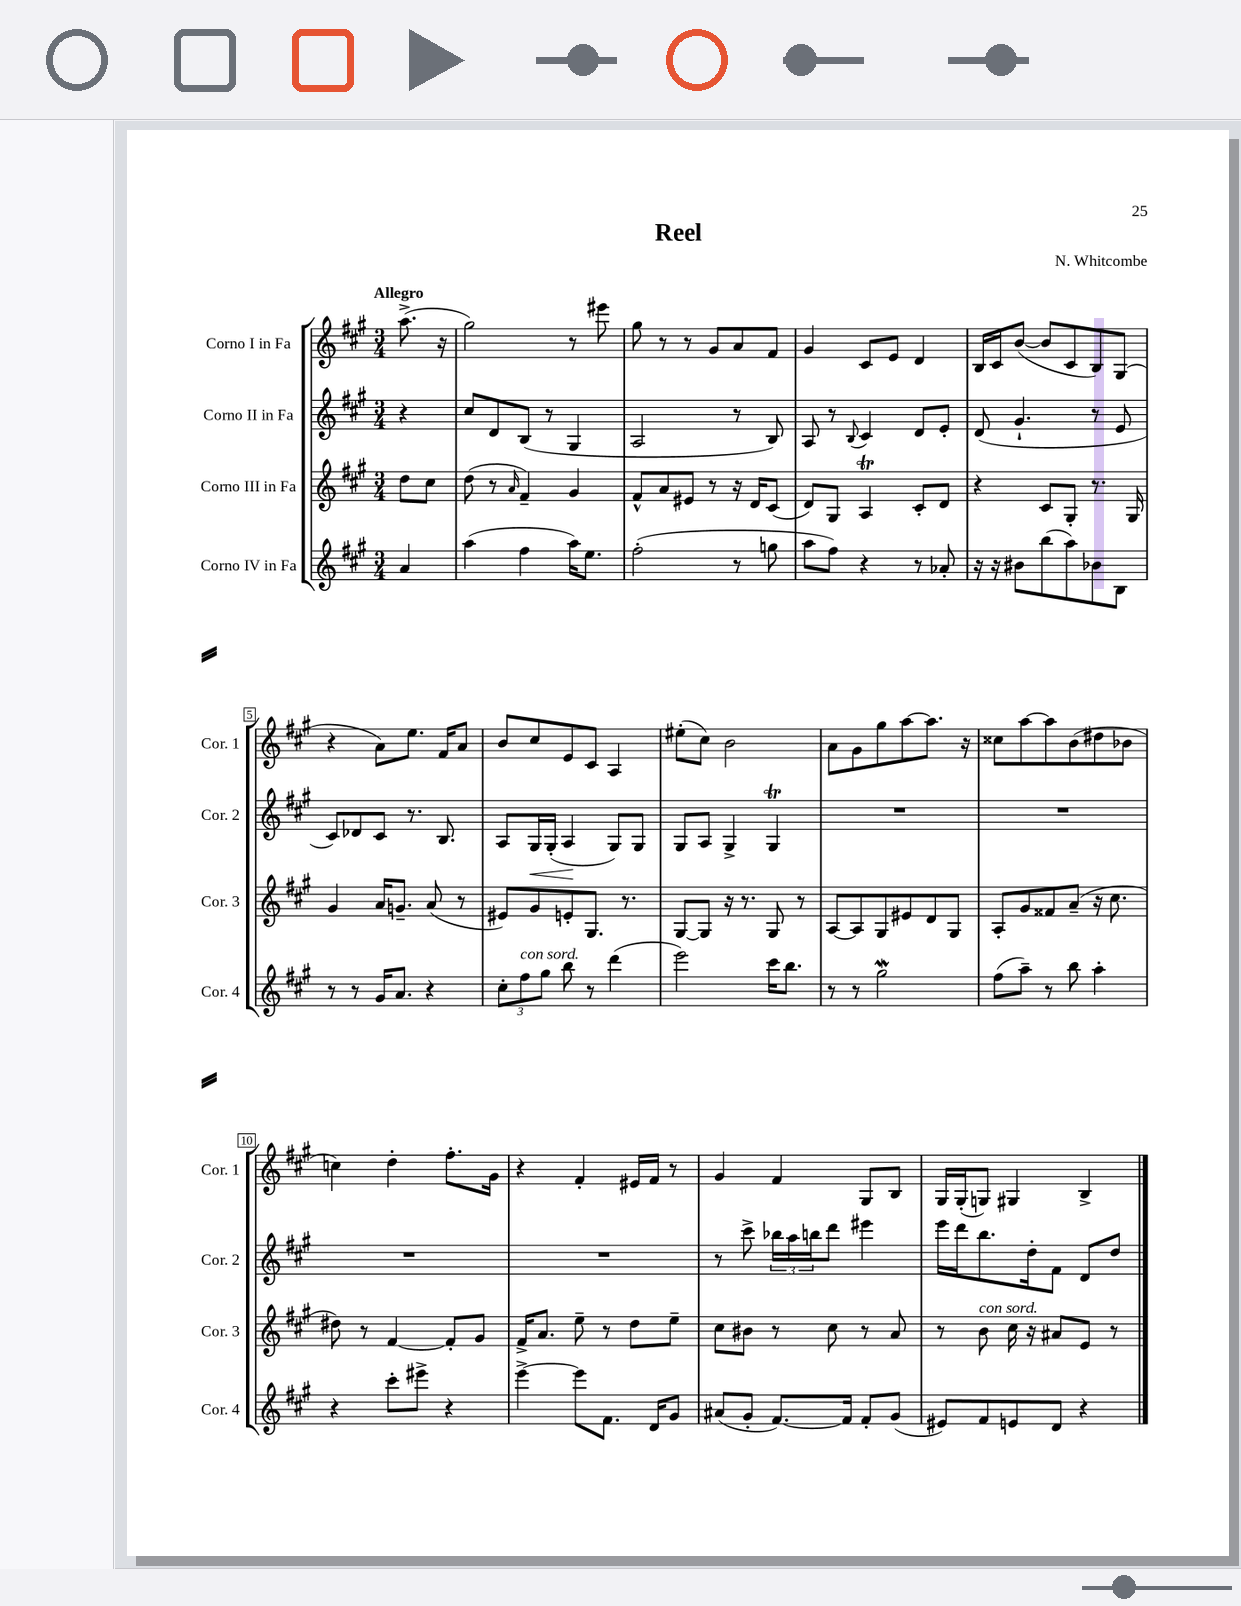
\header { title = "Reel" composer = "N. Whitcombe" }
<<
\new StaffGroup <<
\new Staff = "s0" \with { instrumentName = "Corno I in Fa" shortInstrumentName = "Cor. 1" } {
    \clef treble \key a \major \numericTimeSignature \time 3/4 \partial 4 \tempo "Allegro"
    a''8.->( r16 |
    gis''2) r8 eis'''8 |
    gis''8 r8 r8 gis'8 a'8 fis'8 |
    gis'4 cis'8 e'8 d'4 |
    b16 cis'16 b'8~( b'8 cis'8 b8) gis8( |
    r4 a'8) e''8. fis'16 a'8 |
    b'8 cis''8 e'8 cis'8 a4 |
    eis''8-.( cis''8) b'2 |
    a'8 gis'8 gis''8 a''8~ a''8. r16 |
    cisis''8 a''8~ a''8 b'8( dis''8 bes'8 |
    c''4) d''4-. fis''8.-. gis'16 |
    r4 fis'4-. eis'16 fis'16 r8 |
    gis'4 fis'4 gis8 b8 |
    gis16 gis16-.( g8) gis4 b4-> \bar "|." |
}
\new Staff = "s1" \with { instrumentName = "Corno II in Fa" shortInstrumentName = "Cor. 2" } {
    \clef treble \key a \major \numericTimeSignature \time 3/4 \partial 4
    r4 |
    cis''8 d'8 b8( r8 gis4 |
    a2 r8 b8) |
    a8 r8 \appoggiatura { b8 } cis'4 d'8 e'8-. |
    d'8( gis'4.-! r8 e'8 |
    cis'8) des'8 cis'8 r8. b8. |
    a8 gis16\< gis16-.( a4\! gis8) gis8 |
    gis8 a8 gis4-> gis4\trill |
    R2. |
    R2. |
    R2. |
    R2. |
    r8 cis'''8-> \tuplet 3/2 { bes''16 a''16 b''16 } d'''8 eis'''4 |
    e'''16 d'''16 b''8. d''16-. fis'8 d'8 d''8 \bar "|." |
}
\new Staff = "s2" \with { instrumentName = "Corno III in Fa" shortInstrumentName = "Cor. 3" } {
    \clef treble \key a \major \numericTimeSignature \time 3/4 \partial 4
    d''8 cis''8 |
    d''8( r8 \grace { a'16 } fis'4--) gis'4 |
    fis'8-^ a'8 eis'8 r8 r16 d'16 cis'8( |
    d'8) gis8 a4\trill cis'8-. d'8 |
    r4 cis'8 gis8-. r8. gis16 |
    gis'4 a'16 g'8.-- a'8( r8 |
    eis'8) gis'8 e'8-. gis8. r8. |
    gis8~ gis8 r16 r8. gis8 r8 |
    a8~ a8 gis8 eis'8 d'8 gis8 |
    a8-. gis'8 fisis'8 a'8--( r16 cis''8. |
    dis''8) r8 fis'4~ fis'8-. gis'8 |
    fis'16-> a'8. e''8-- r8 d''8 e''8-- |
    cis''8 bis'8 r8 cis''8 r8 a'8 |
    r8 b'8^\markup { \italic "con sord." } cis''16 r16 ais'8 e'8 r8 \bar "|." |
}
\new Staff = "s3" \with { instrumentName = "Corno IV in Fa" shortInstrumentName = "Cor. 4" } {
    \clef treble \key a \major \numericTimeSignature \time 3/4 \partial 4
    a'4 |
    a''4( fis''4 a''16) e''8. |
    fis''2-.( r8 g''8 |
    a''8 fis''8) r4 r8 aes'8-. |
    r16 r16 bis'8 b''8( a''8) bes'8 b8 |
    r8 r8 gis'16 a'8. r4 |
    \tuplet 3/2 { cis''8-. fis''8^\markup { \italic "con sord." } gis''8 } b''8 r8 d'''4( |
    e'''2) cis'''16 b''8. |
    r8 r8 gis''2\mordent |
    fis''8( a''8--) r8 b''8 a''4-. |
    r4 cis'''8-. eis'''8-> r4 |
    e'''4~-> e'''8 fis'8. d'16 gis'8 |
    ais'8( gis'8-. fis'8.~) fis'16 fis'8-. gis'8( |
    eis'8) fis'8 e'8 d'8 r4 \bar "|." |
}
>>
>>
\layout { \context { \Score \override BarNumber.stencil = #(make-stencil-boxer 0.1 0.3 ly:text-interface::print) } }
